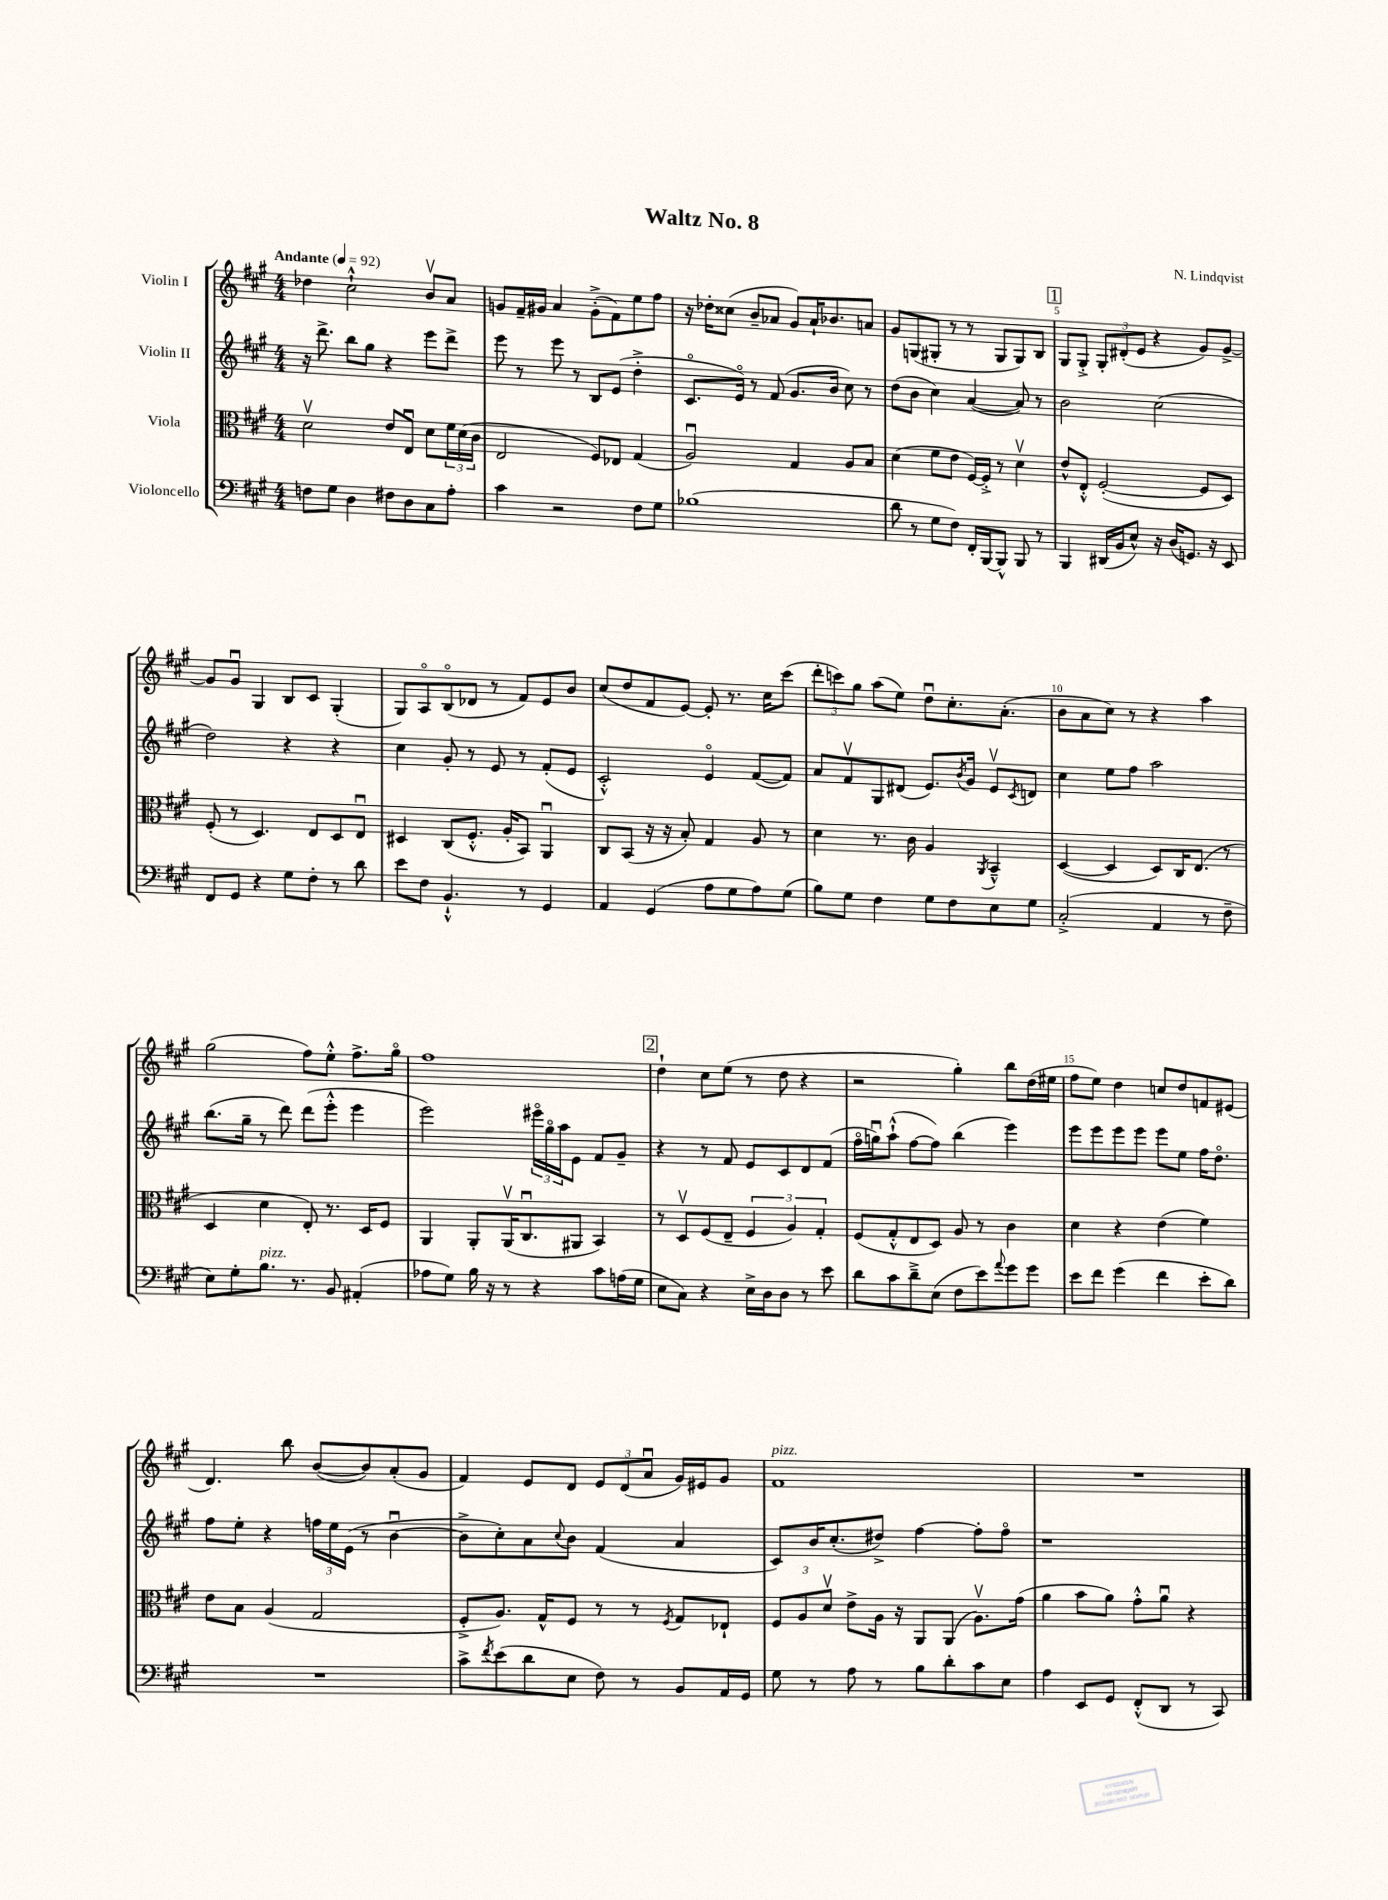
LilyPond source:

\header { title = "Waltz No. 8" composer = "N. Lindqvist" }
<<
\new StaffGroup <<
\new Staff = "s0" \with { instrumentName = "Violin I" } {
    \clef treble \key a \major \numericTimeSignature \time 4/4 \tempo "Andante" 4 = 92
    des''4 cis''2-!-^ b'8\upbow a'8 |
    g'8 fis'16-- gis'16 a'4 gis'8-.->( fis'8) e''8 fis''8 |
    r16 des''16-. cisis''8( b'8-- aes'8 gis'8) aes'16-! bes'8. a'8 |
    gis'8 g8( gis8-. r8 r8 gis8 gis8) b8 |
    \mark \markup { \box "1" } gis8 gis8-.-> \tuplet 3/2 { gis8-. dis'8-.( e'8 } r4 gis'8) gis'8~-> |
    gis'8 gis'8\downbow gis4 b8 cis'8 gis4-.( |
    gis8) a8\flageolet b8\flageolet( des'8 r8 fis'8) e'8 b'8 |
    cis''8( d''8 fis'8 e'8~) e'8-. r8. cis''16 cis'''8( |
    \tuplet 3/2 { d'''8-. c'''8) gis''8 } a''8( e''8) d''8\downbow cis''8.-. a'8.-.( |
    b'8 a'8 cis''8) r8 r4 a''4 |
    gis''2( fis''8) e''8-.-^ fis''8.-> gis''16\flageolet |
    fis''1 |
    \mark \markup { \box "2" } d''4-! cis''8 e''8( r8 d''8 r4 |
    r2 gis''4-.) b''8 d''16( eis''16 |
    fis''8 e''8) d''4 c''8 d''8 f'8 eis'8( |
    d'4.) b''8 b'8~( b'8) a'8-.( gis'8 |
    fis'4) e'8 d'8 \tuplet 3/2 { e'8 d'8( a'8\downbow } gis'16) eis'16 gis'8 |
    fis'1^\markup { \italic "pizz." } |
    R1 \bar "|." |
}
\new Staff = "s1" \with { instrumentName = "Violin II" } {
    \clef treble \key a \major \numericTimeSignature \time 4/4
    r16 d'''8.-> b''8 gis''8 r4 e'''8 d'''8-> |
    e'''8 r8 e'''8 r8 b8 e'8( d''4-.-> |
    cis'8.\flageolet e'16\flageolet) r8 fis'8( gis'8. b'16 cis''8) r8 |
    d''8( b'8 cis''4) a'4~( a'8) r8 |
    \mark \markup { \box "1" } b'2 cis''2( |
    d''2) r4 r4 |
    cis''4 gis'8-. r8 e'8 r8 fis'8-.( e'8 |
    cis'2-.-^) e'4\flageolet fis'8~( fis'8) |
    a'8 fis'8\upbow gis8 dis'8( e'8.) \acciaccatura { b'8 } gis'16 e'8\upbow \acciaccatura { cis'8 } d'8 |
    cis''4 e''8 fis''8 a''2 |
    b''8.( gis''16-- r8 d'''8) d'''8( e'''8-.-^ e'''4 |
    e'''2) \tuplet 3/2 { eis'''16\flageolet gis''16\flageolet a''16 } e'8 fis'8 gis'8-- |
    \mark \markup { \box "2" } r4 r8 fis'8 e'8 cis'8 d'8 fis'8( |
    fis''16\flageolet g''16\downbow) a''8-!-^( fis''8~ fis''8) b''4( e'''4) |
    e'''8 e'''8 e'''8 e'''8 e'''8 e''8 fis''16 d''8.\flageolet |
    fis''8 e''8-. r4 \tuplet 3/2 { f''16 e''16 e'16( } r8 b'4~\downbow |
    b'8-> cis''8-.) a'8 \appoggiatura { cis''8 } b'8 fis'4( a'4 |
    cis'8) b'16 cis''8.-.( dis''8->) fis''4~ fis''8-. fis''8\flageolet |
    r1 \bar "|." |
}
\new Staff = "s2" \with { instrumentName = "Viola" } {
    \clef alto \key a \major \numericTimeSignature \time 4/4
    d'2\upbow e'8 e8\downbow d'8 \tuplet 3/2 { fis'16 d'16( cis'16 } |
    e2 fis8) ees8 gis4( |
    a2\downbow) gis4 a8 b8 |
    d'4( fis'8 e'8 fis16~) fis16-.-> r8 d'4\upbow |
    \mark \markup { \box "1" } e'8-^ e8-.-^ fis2~-.( fis8 d8) |
    fis8-.( r8 d4.) e8 d8 e8\downbow |
    dis4 cis8( fis8.-.-^ a16-. b,8) a,4\downbow |
    cis8 b,8( r16 r16 b8-.) gis4 a8 r8 |
    d'4 r8. cis'16 a4 \acciaccatura { a,8 } b,4---^ |
    d4~( d4 d8) cis16 e8.( r8 |
    d4 d'4 e8-.) r8. d16 fis8 |
    a,4 a,8-. a,16\upbow( cis8.\downbow ais,8 b,4) |
    \mark \markup { \box "2" } r8 d8\upbow fis8( e8-- \tuplet 3/2 { fis4 a4) gis4-. } |
    fis8( gis8-.-^ e8 d8) a8 r8 cis'4 |
    d'4 r4 e'4( fis'4) |
    e'8 b8 a4( gis2 |
    fis8-.-> a8.) gis16-^ fis8 r8 r8 \acciaccatura { fis8 } gis8 ees8-! |
    \tuplet 3/2 { fis8 a8 d'8\upbow } e'8-> a16 r16 a,8 a,8( a8.\upbow) gis'16( |
    a'4 b'8 a'8) gis'8-.-^ a'8\downbow r4 \bar "|." |
}
\new Staff = "s3" \with { instrumentName = "Violoncello" } {
    \clef bass \key a \major \numericTimeSignature \time 4/4
    f8 gis8 d4 fis8 d8 cis8 a8-. |
    cis'4 r2 fis8 gis8 |
    bes1( |
    d'8 r8 gis8 fis8) fis,16-. b,,16~ b,,8-^ b,,8 r8 |
    \mark \markup { \box "1" } b,,4 dis,16( b,16 e8-^) r16 d16( g,8.) r16 e,8 |
    fis,8 gis,8 r4 gis8 fis8-. r8 d'8 |
    e'8 fis8 b,4.-!-^ r8 gis,4 |
    a,4 gis,4( a8 gis8 a8) gis8( |
    b8) gis8 fis4 gis8 fis8 e8 gis8 |
    cis2-.->( a,4 r8 fis8-- |
    e8) gis8-. b8.^\markup { \italic "pizz." } r8. b,8 ais,4-.( |
    aes8 gis8) b16 r16 r8 r4 cis'8 a16( gis16 |
    \mark \markup { \box "2" } e8 cis8) r4 e16-> d16 d8 r8 e'8 |
    d'8 cis'8 d'8---> e8( fis8 e'8) \appoggiatura { a'8 } gis'8 gis'8 |
    e'8 fis'8 gis'4( fis'4 e'8-. d'8) |
    R1 |
    cis'8-> \acciaccatura { fis'8 } e'8( d'8 e8 fis8) r8 b,8 a,16 gis,16 |
    gis8 r8 a8 r8 b8 d'8-. cis'8 e8 |
    a4 e,8 gis,8 fis,8-.-^( d,8 r8 cis,8) \bar "|." |
}
>>
>>
\layout { \context { \Score \override BarNumber.break-visibility = ##(#f #t #t) barNumberVisibility = #(every-nth-bar-number-visible 5) } }
